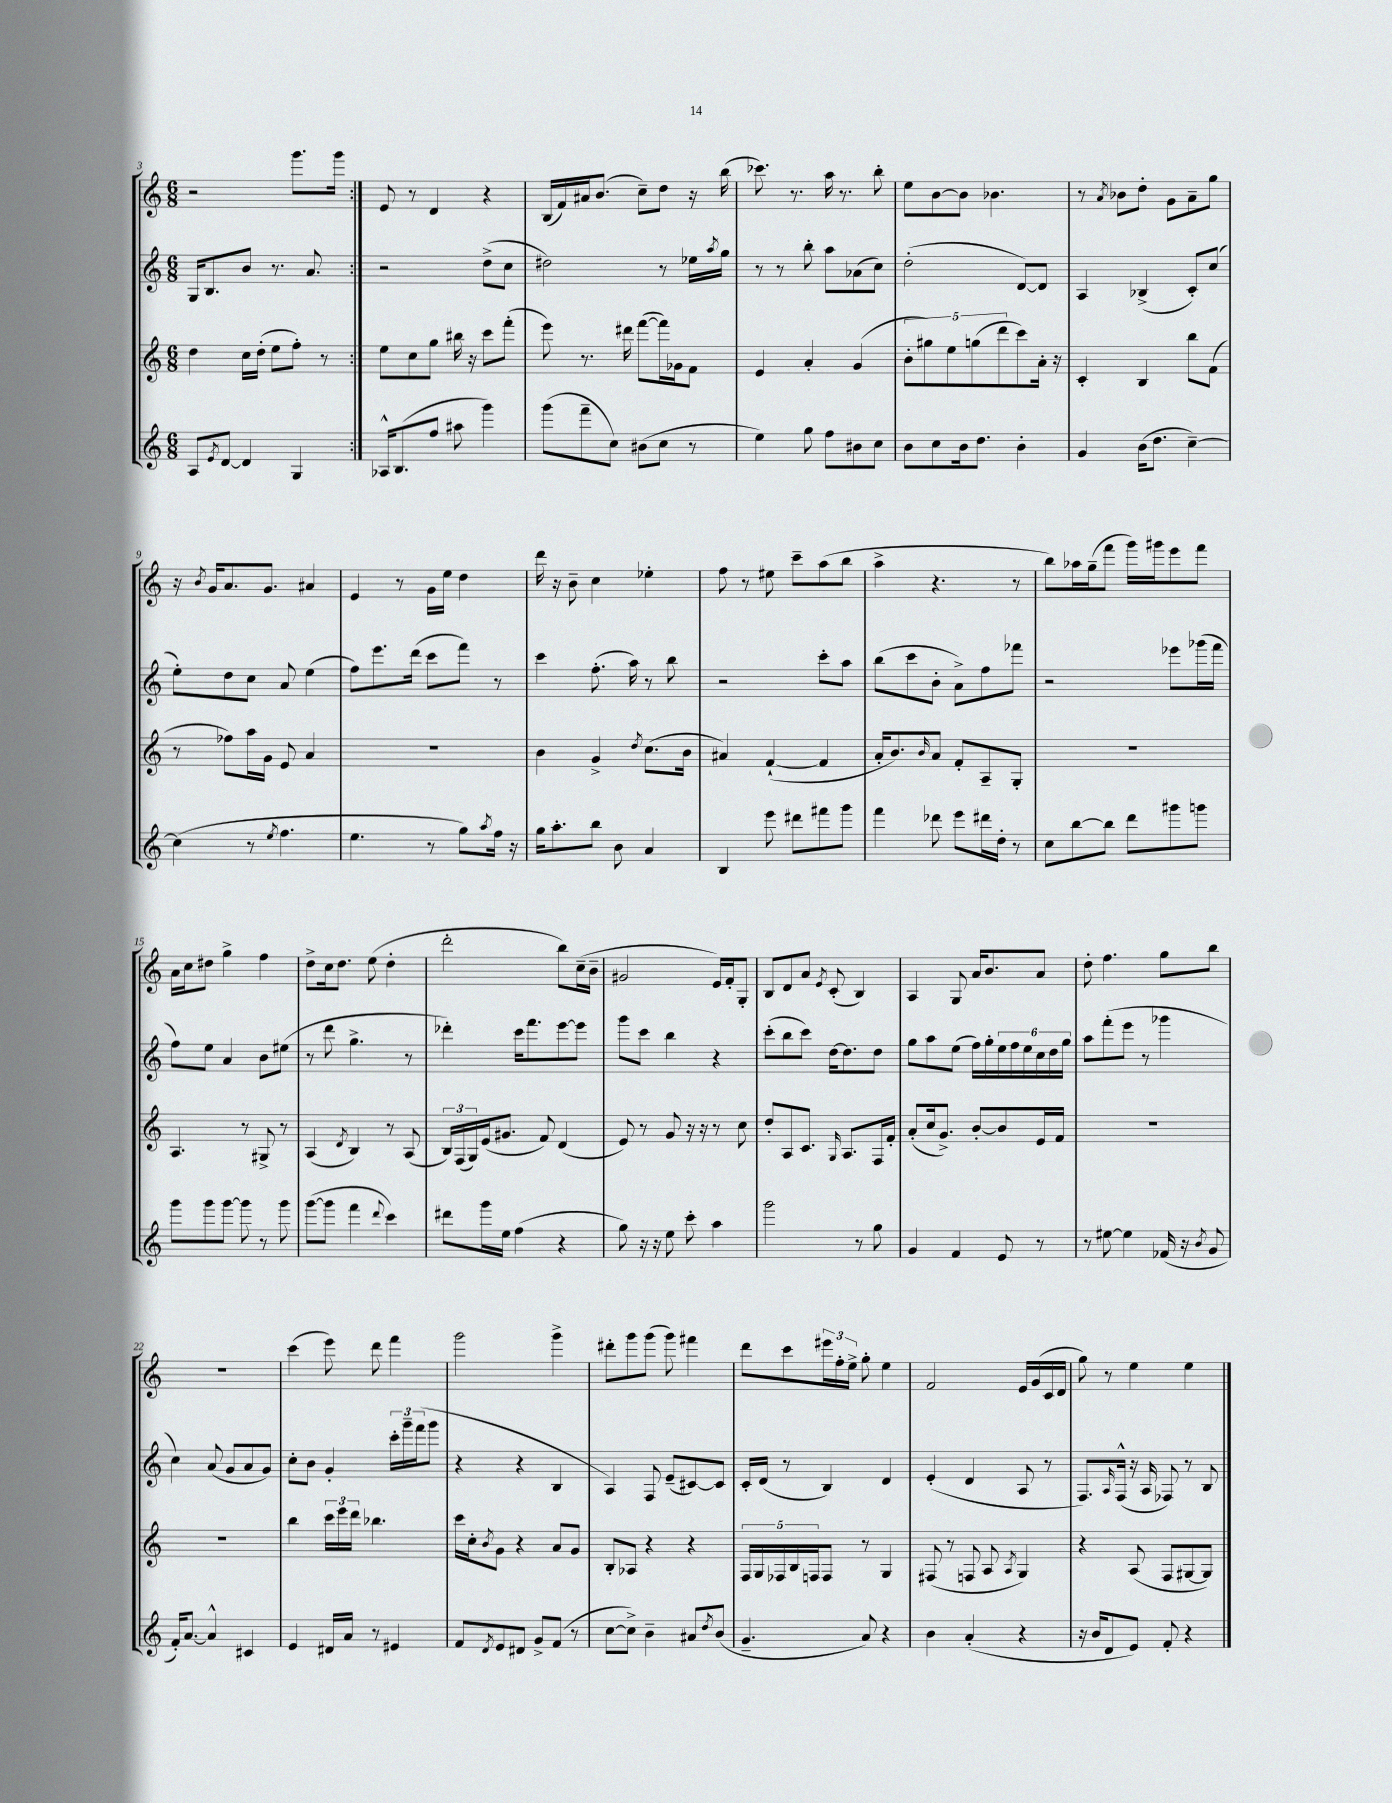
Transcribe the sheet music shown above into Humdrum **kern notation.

**kern	**kern	**kern	**kern
*part4	*part3	*part2	*part1
*staff4	*staff3	*staff2	*staff1
*clefG2	*clefG2	*clefG2	*clefG2
*k[]	*k[]	*k[]	*k[]
*M6/8	*M6/8	*M6/8	*M6/8
=3	=3	=3	=3
8A/L	4dd\	16G/KL	2r
.	.	8.B/	.
8qe/	.	.	.
[8d/J	.	.	.
4d/]	16cc\LL	8b/J	.
.	(16dd'\JJ	.	.
.	8ee\L	8.r	.
4G/	8ff'\J)	.	8.ggg\L
.	.	8.a/	.
.	8r	.	.
.	.	.	16ggg\Jk
=4:|!	=4:|!	=4:|!	=4:|!
16A-X^^/KL	8ee\L	2r	8e/
(8.B/	.	.	.
.	8cc\	.	8r
8ff/J	8gg\J	.	4d/
8aa#X\	16bb#X\	.	.
.	16r	.	.
4ggg\)	8ccc\L	(8dd^\L	4r
.	(8fff'\J	8cc\J	.
=5	=5	=5	=5
(8ggg\L	8eee\)	2dd#X\)	(16B/LL
.	.	.	16f/)
8fff~\	8.r	.	16a#X/J
.	.	.	(8.b/J
8cc\J)	.	.	.
.	16ddd#X\	.	.
(8b#X\L	([8fff\L	.	8cc~\L)
8cc\J	16fff\L])	8r	8dd\J
.	16g-X\J	.	.
8r	8f\J	16ee-X\LL	16r
.	.	8qaa/	.
.	.	16gg\JJ	(16bb\
=6	=6	=6	=6
4ee\)	4e/	8r	8.ccc-X\)
.	.	8r	.
.	.	.	8.r
8gg\	4a'/	8bb'\	.
8ff\L	.	8aa\L	16aa\
.	.	.	8.r
8b#X\	(4g/	(8a-X\	.
8cc\J	.	8cc\J)	8bb'\
=7	=7	=7	=7
8b\L	10b'\L	(2dd'\	8ee\L
.	10gg#X\)	.	.
8cc\	.	.	[8b\
.	10ee\	.	.
16b\k	.	.	8b\J]
.	(10ggn\	.	.
8.dd\J	.	.	.
.	.	.	4.b-X\
.	10ddd\	.	.
4b'\	8ccc\)	[8d/L)	.
.	16a'\Jk	8d/J]	.
.	16r	.	.
=8	=8	=8	=8
4g/	4c'/	4A/	8r
.	.	.	8qa/
.	.	.	8b-X\L
(16b\KL	4B/	(4B-X^/	8dd'\J
8.dd\J	.	.	.
.	.	.	8g\L
[4cc~\)	8bb\L	8c'/L)	8a~\
.	(8f\J	(8cc/J	8gg\J
!!LO:LB:g=z
=9	=9	=9	=9
(4cc\]	8r	8ee'\L)	16r
.	.	.	8qb/
.	.	.	16g/KL
.	8ff-X\L)	8dd\	8.a/
8r	16aa\L	8cc\J	.
.	16g\JJ	.	8.g/J
8qee/	.	.	.
4.ff\	8e/	8a/	.
.	4a/	(4ee\	4a#X/
=10	=10	=10	=10
4.ee\	2.r	8ff\L)	4e/
.	.	8.eee\	.
.	.	.	8r
.	.	(16ddd\Jk	.
8r	.	8ccc\L	16g\LL
.	.	.	16ee\JJ
8gg\L)	.	8fff\J)	4dd\
8qaa/	.	.	.
16ff\Jk	.	8r	.
16r	.	.	.
=11	=11	=11	=11
16gg\KL	4b\	4ccc\	16ddd\
8.aa'\	.	.	16r
.	.	.	8b~\
8bb\J	4g^/	(8.ff'\	4cc\
8b\	.	.	.
.	.	16aa\)	.
.	8qdd/	.	.
4a/	(8.cc\L	8r	4ee-X'\
.	.	8bb\	.
.	16b\Jk	.	.
=12	=12	=12	=12
4B/	4a#X/)	2r	8ff\
.	.	.	8r
8eee\	([4f`/	.	8ee#X\
8ddd#X\L	.	.	8ccc~\L
8fff#X\	4f/]	8ccc'\L	(8aa\
8ggg\J	.	8aa\J	8bb\J
=13	=13	=13	=13
4fff\	16a'/KL	(8bb\L	4aa^\
.	8.b/)	.	.
.	.	8ccc\	.
.	16qqb/	.	.
8ddd-X\	8a/J	8b'\J	4.r
8eee\L	8f'/L	8a^\L)	.
16ddd#X\L	8A~/	8ff\	.
16dd'\JJ	.	.	.
8r	8G'/J	8fff-X\J	8r
=14	=14	=14	=14
8cc\L	2.r	2r	8bb\L)
[8bb\	.	.	16aa-X\L
.	.	.	(16gg~\J
8bb\J]	.	.	8fff\J
8ddd\L	.	.	16ggg\LL)
.	.	.	16ggg#X\J
8ggg#X\	.	8eee-X\L	8eee\
8gggn\J	.	(16ggg-X\L	8fff\J
.	.	16fff\JJ	.
!!LO:LB:g=z
=15	=15	=15	=15
8ggg\L	4.A/	8ff\L)	16a\LL
.	.	.	16cc\J
8ggg\	.	8ee\J	8dd#X\J
[8ggg\J	.	4a/	4gg^\
8ggg\]	8r	.	.
8r	8G#X^/	8b\L	4ff\
8ggg\	8r	(8ee#X\J	.
=16	=16	=16	=16
([8ggg\L	(4A/	8r	8dd^\L
8ggg\J]	.	8ddd\	16cc\k
.	.	.	8.dd\J
.	8qd/	.	.
4fff\	4B/)	4.gg^\	.
.	.	.	(8ee\
8qqddd/	.	.	.
4ccc\)	8r	.	4dd'\
.	(8A/	8r	.
=17	=17	=17	=17
8ddd#X\L	24B/LL)	4ddd-X'\)	2ddd'\
.	(24F/	.	.
.	24G/)	.	.
16ggg\L	(16e/J	.	.
16ee\JJ	8.g#X/J	.	.
(4ff\	.	16ccc\KL	.
.	.	8.fff\	.
.	8f/)	.	.
4r	(4d/	[8eee\	8bb\L)
.	.	8eee\J]	(16cc~\L
.	.	.	16b~\JJ
=18	=18	=18	=18
8gg\)	8e/)	8ggg\L	2g#X/
16r	8r	8ccc\J	.
16r	.	.	.
8ee\	8g/	4bb\	.
8ccc'\	16r	.	.
.	16r	.	.
4aa\	8r	4r	16e/LL)
.	.	.	16f'/J
.	8cc\	.	8G'/J
=19	=19	=19	=19
2ggg\	8dd'/L	(8ccc'\L	8B/L
.	8A/	8bb\	8d/
.	8.c/J	8ccc\J)	8a/J
.	.	.	8qe/
.	.	[16dd\KL	(8c'/
.	16qqG/	.	.
.	8.A/L	8.dd\]	.
8r	.	.	4B/)
8gg\	16F/L	8dd\J	.
.	16f'/JJ	.	.
=20	=20	=20	=20
4g/	(8a'/L	8gg\L	4A/
.	16cc/k	8aa\	.
.	8.g^/J)	.	.
4f/	.	(8ee\J	8G/
.	[8b'/L	16ff\LL)	16a/KL
.	.	16gg'\	8.b/
8e/	8b/]	24ee\	.
.	.	24ff\	.
.	.	24ee\	.
8r	16e/L	24cc\	8a/J
.	.	24dd\	.
.	16f/JJ	.	.
.	.	24gg\JJ	.
=21	=21	=21	=21
8r	2.r	8aa\L	8dd'\
[8ee#X\	.	(8fff'\	4.ff\
4ee#\]	.	8eee\J	.
.	.	8r	.
(16f-X/	.	4ggg-X\	8gg\L
16r	.	.	.
8qb/	.	.	.
8g/	.	.	8bb\J
!!LO:LB:g=z
=22	=22	=22	=22
16f'/KL)	2.r	4cc\)	2.r
[8.a/J	.	.	.
4a^^/]	.	(8a/	.
.	.	8g/L	.
4c#X/	.	8a/	.
.	.	8g/J)	.
=23	=23	=23	=23
4e/	4bb\	8cc'\L	(4ccc\
.	.	8b\J	.
16d#X/LL	24ccc\LL	4g'/	8eee\)
.	24eee\	.	.
16a/JJ	.	.	.
.	24ddd\JJ	.	.
8r	4.bb-X\	.	8ddd\
4e#X/	.	24ccc'\LL	4fff\
.	.	24ggg~\	.
.	.	(24fff\J	.
.	.	8ggg\J	.
=24	=24	=24	=24
8f/L	16ccc\LL	4r	2ggg\
.	16cc'\J	.	.
8qd/	8qb/	.	.
8e/	8g\J	.	.
8d#X/J	4r	4r	.
8g^/L	.	.	.
(8f/J	8a/L	4B/	4ggg^\
8r	8g/J	.	.
=25	=25	=25	=25
[8cc\L	8B'/L	4A/)	8ddd#X'\L
8cc^\J])	8A-X/J	.	8ggg\
4b~\	4r	8F/	(8ggg\J
.	.	(8e~/L	8ggg\)
8a#X/L	4r	[8c#X/)	4fff#X\
8qdd/	.	.	.
(8b/J	.	8c#/J]	.
=26	=26	=26	=26
4.g~/	20F/LL	16c'/LL	8ddd\L
.	20G/	.	.
.	.	(16d/JJ	.
.	20F-X/	.	.
.	.	8r	8ccc\
.	20B/	.	.
.	20Fn/J	.	.
.	8F/J	4B/)	24eee#X\L
.	.	.	24ff'\
.	.	.	24ee^\JJ
8a/)	8r	.	8gg'\
4r	4G/	4d/	4ee\
=27	=27	=27	=27
4b\	(8F#X/	(4e'/	2f/
.	8r	.	.
(4a'/	8Fn/	4d/	.
.	8A/	.	.
.	8qA/	.	.
4r	4G/)	8A/	16e/LL
.	.	.	(16g/
.	.	8r	16c/
.	.	.	16d/JJ
=28	=28	=28	=28
16r	4r	8.F/L)	8gg\)
16b/KL	.	.	.
8d/	.	.	8r
.	.	16qqA/	.
.	.	(16F^^/Jk	.
8e/J)	(8A/	16r	4ee\
.	.	16A/	.
8f'/	8F/L	8F-X/)	.
4r	[8G#X/	8r	4ee\
.	8G#/J])	8B/	.
==	==	==	==
*-	*-	*-	*-
